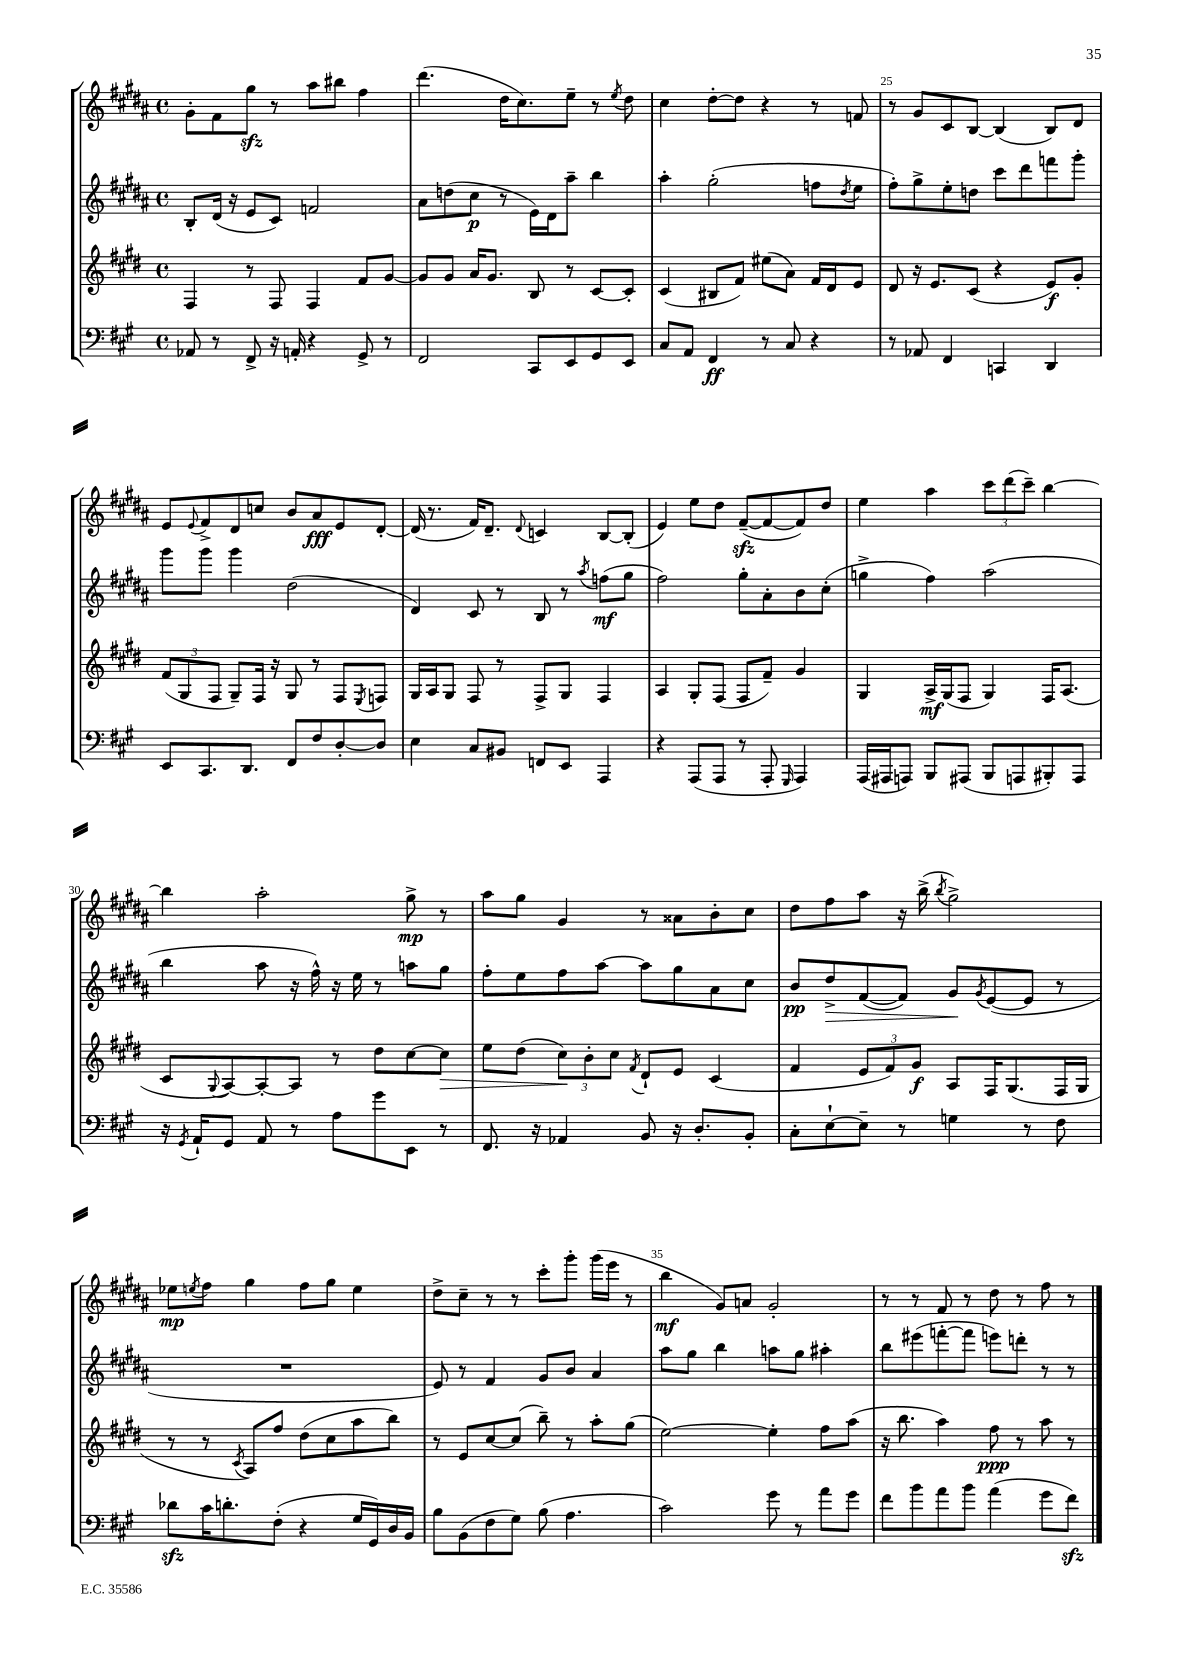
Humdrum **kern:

**kern	**dynam	**kern	**dynam	**kern	**dynam	**kern	**dynam
*part4	*part4	*part3	*part3	*part2	*part2	*part1	*part1
*staff4	*staff4	*staff3	*staff3	*staff2	*staff2	*staff1	*staff1
*clefF4	*	*clefG2	*	*clefG2	*	*clefG2	*
*k[f#c#g#]	*	*k[f#c#g#d#]	*	*k[f#c#g#d#a#]	*	*k[f#c#g#d#a#]	*
*M4/4	*	*M4/4	*	*M4/4	*	*M4/4	*
*met(c)	*	*met(c)	*	*met(c)	*	*met(c)	*
=22	=22	=22	=22	=22	=22	=22	=22
8AA-X/	.	4F#/	.	8B'/L	.	8g#'\L	.
8r	.	.	.	(16d#/Jk	.	8f#\	.
.	.	.	.	16r	.	.	.
8FF#^/	.	8r	.	8e/L	.	8gg#zz\J	.
16r	.	8F#/	.	8c#/J)	.	8r	.
16AAn'/	.	.	.	.	.	.	.
4r	.	4F#/	.	2fn/	.	8aa#\L	.
.	.	.	.	.	.	8bb#X\J	.
8GG#^/	.	8f#/L	.	.	.	4ff#\	.
8r	.	[8g#/J	.	.	.	.	.
=23	=23	=23	=23	=23	=23	=23	=23
2FF#/	.	8g#/L]	.	8a#\L	.	(4.ddd#\	.
.	.	8g#/J	.	(8ddn\	.	.	.
.	.	16a/KL	.	8cc#\J	p	.	.
.	.	8.g#/J	.	.	.	.	.
.	.	.	.	8r	.	16dd#\KL	.
.	.	.	.	.	.	8.cc#\)	.
8CC#/L	.	8B/	.	16e\LL)	.	.	.
.	.	.	.	16d#\J	.	.	.
8EE/	.	8r	.	8aa#~\J	.	8ee~\J	.
8GG#/	.	[8c#/L	.	4bb\	.	8r	.
.	.	.	.	.	.	8qee/	.
8EE/J	.	8c#'/J]	.	.	.	8dd#\	.
=24	=24	=24	=24	=24	=24	=24	=24
8C#/L	.	(4c#/	.	4aa#'\	.	4cc#\	.
8AA/J	.	.	.	.	.	.	.
4FF#/	ff	8B#X/L	.	(2gg#'\	.	[8dd#'\L	.
.	.	8f#/J)	.	.	.	8dd#\J]	.
8r	.	(8ee#X\L	.	.	.	4r	.
8C#/	.	8a\J)	.	.	.	.	.
4r	.	16f#/LL	.	8ffn\L	.	8r	.
.	.	16d#/J	.	.	.	.	.
.	.	.	.	8qdd#/	.	.	.
.	.	8e/J	.	8ee\J	.	8fn/	.
=25	=25	=25	=25	=25	=25	=25	=25
8r	.	8d#/	.	8ff#'\L)	.	8r	.
8AA-X/	.	16r	.	8gg#^\	.	8g#/L	.
.	.	8.e/L	.	.	.	.	.
4FF#/	.	.	.	8ee'\	.	8c#/	.
.	.	(8c#/J	.	8ddn\J	.	[8B/J	.
4CCn/	.	4r	.	8ccc#\L	.	(4B/]	.
.	.	.	.	8ddd#\	.	.	.
4DD/	.	8e/L)	f	8fffn\	.	8B/L)	.
.	.	8g#'/J	.	8ggg#'\J	.	8d#/J	.
!!LO:LB:g=z
=26	=26	=26	=26	=26	=26	=26	=26
8EE/L	.	(12f#/L	.	8ggg#\L	.	8e/L	.
.	.	12G#/	.	.	.	.	.
.	.	.	.	.	.	8qqe/	.
8.CC#/	.	.	.	8ggg#\J	.	8f#^/	.
.	.	12F#/J	.	.	.	.	.
.	.	8G#~/L)	.	4ggg#\	.	8d#/	.
8.DD/J	.	.	.	.	.	.	.
.	.	16F#/Jk	.	.	.	8ccn/J	.
.	.	16r	.	.	.	.	.
8FF#/L	.	8G#/	.	(2dd#\	.	8b/L	.
8F#/	.	8r	.	.	.	8a#/	fff
[8D'/	.	8F#/L	.	.	.	8e/	.
.	.	8qE/	.	.	.	.	.
8D/J]	.	8Fn/J	.	.	.	[8d#'/J	.
=27	=27	=27	=27	=27	=27	=27	=27
4E\	.	16G#/LL	.	4d#/)	.	(16d#/]	.
.	.	16A/J	.	.	.	8.r	.
.	.	8G#/J	.	.	.	.	.
8C#/L	.	8F#/	.	8c#/	.	16f#/KL)	.
.	.	.	.	.	.	8.d#~/J	.
8BB#X/J	.	8r	.	8r	.	.	.
.	.	.	.	.	.	8qqd#/	.
8FFn/L	.	8F#^/L	.	8B/	.	4cn/	.
8EE/J	.	8G#/J	.	8r	.	.	.
.	.	.	.	8qaa#/	.	.	.
4AAA/	.	4F#/	.	(8ffn\L	mf	[8B/L	.
.	.	.	.	8gg#\J	.	(8B'/J]	.
=28	=28	=28	=28	=28	=28	=28	=28
4r	.	4A/	.	2ff#\)	.	4e/)	.
(8AAA/L	.	8G#'/L	.	.	.	8ee\L	.
8AAA/J	.	(8F#/J	.	.	.	8dd#\J	.
8r	.	8F#/L	.	8gg#'\L	.	([8f#zz~/L	.
8AAA'/	.	8f#~/J)	.	8a#'\	.	8f#/_	.
16qqGGG#/	.	.	.	.	.	.	.
4AAA/)	.	4g#/	.	8b\	.	8f#/])	.
.	.	.	.	(8cc#'\J	.	8dd#/J	.
=29	=29	=29	=29	=29	=29	=29	=29
(16AAA/LL	.	4G#/	.	4ggn^\	.	4ee\	.
16AAA#X/J	.	.	.	.	.	.	.
8AAAn/J)	.	.	.	.	.	.	.
8BBB/L	.	16A^/LL	mf	4ff#\)	.	4aa#\	.
.	.	(16G#/J	.	.	.	.	.
(8AAA#X/J	.	8F#/J	.	.	.	.	.
8BBB/L	.	4G#/)	.	(2aa#\	.	12ccc#\L	.
.	.	.	.	.	.	(12ddd#\	.
8AAAn/	.	.	.	.	.	.	.
.	.	.	.	.	.	12ccc#~\J)	.
8BBB#X'/)	.	16F#/KL	.	.	.	[4bb\	.
.	.	(8.A/J	.	.	.	.	.
8AAA/J	.	.	.	.	.	.	.
!!LO:LB:g=z
=30	=30	=30	=30	=30	=30	=30	=30
16r	.	8c#/L	.	4bb\	.	4bb\]	.
8qGG#/	.	.	.	.	.	.	.
16AA`/KL	.	.	.	.	.	.	.
.	.	8qqG#/	.	.	.	.	.
8GG#/J	.	[8A/)	.	.	.	.	.
8AA/	.	8A'/_	.	8aa#\	.	2aa#'\	.
8r	.	8A/J]	.	16r	.	.	.
.	.	.	.	16ff#^^\)	.	.	.
8A\L	.	8r	.	16r	.	.	.
.	.	.	.	16ee\	.	.	.
8g#\	.	8dd#\L	.	8r	.	.	.
8EE\J	.	[8cc#\	.	8aan\L	.	8gg#^\	mp
!	!	!	!LO:HP:b	!	!	!	!
8r	.	8cc#\J]	>	8gg#\J	.	8r	.
=31	=31	=31	=31	=31	=31	=31	=31
8.FF#/	.	8ee\L	.	8ff#'\L	.	8aa#\L	.
.	.	(8dd#\J	.	8ee\	.	8gg#\J	.
16r	.	.	.	.	.	.	.
4AA-X/	.	12cc#\L)	.	8ff#\	.	4g#/	.
.	.	12b'\	]	.	.	.	.
.	.	.	.	[8aa#\J	.	.	.
.	.	12cc#\J	.	.	.	.	.
.	.	8qf#/	.	.	.	.	.
8BB/	.	8d#`/L	.	8aa#\L]	.	8r	.
16r	.	8e/J	.	8gg#\	.	8a##X\L	.
8.D'/L	.	.	.	.	.	.	.
.	.	(4c#/	.	8a#\	.	8b'\	.
8BB'/J	.	.	.	8cc#\J	.	8cc#\J	.
=32	=32	=32	=32	=32	=32	=32	=32
8C#'\L	.	4f#/	.	8b/L	pp	8dd#\L	.
!	!	!	!	!	!LO:HP:b	!	!
[8E`\	.	.	.	8dd#^/	>	8ff#\	.
8E~\J]	.	12e/L	.	([8f#/	.	8aa#\J	.
.	.	12f#/)	.	.	.	.	.
8r	.	.	.	8f#/J])	.	16r	.
.	.	12g#/J	f	.	.	.	.
.	.	.	.	.	.	(16bb^\	.
.	.	.	.	.	.	8qbb/	.
4Gn\	.	8A/L	.	8g#/L	.	2gg#^\)	.
.	.	.	.	8qg#/	.	.	.
.	.	16F#/K	.	([8e/	]	.	.
.	.	(8.G#/	.	.	.	.	.
8r	.	.	.	8e/J]	.	.	.
8F#\	.	16F#/L	.	8r	.	.	.
.	.	16G#/JJ	.	.	.	.	.
!!LO:LB:g=z
=33	=33	=33	=33	=33	=33	=33	=33
8d-Xzz\L	.	8r	.	1r	.	8ee-X\L	mp
.	.	.	.	.	.	8qeen/	.
16c#\K	.	8r	.	.	.	8ff#\J	.
8.dn'\	.	.	.	.	.	.	.
.	.	8qc#/	.	.	.	.	.
.	.	8A/L)	.	.	.	4gg#\	.
(8F#'\J	.	8ff#/J	.	.	.	.	.
4r	.	(8dd#\L	.	.	.	8ff#\L	.
.	.	8cc#\	.	.	.	8gg#\J	.
16G#/LL	.	8aa\	.	.	.	4ee\	.
16GG#/)	.	.	.	.	.	.	.
16D/	.	8bb\J)	.	.	.	.	.
16BB/JJ	.	.	.	.	.	.	.
=34	=34	=34	=34	=34	=34	=34	=34
8B\L	.	8r	.	8e/)	.	8dd#^\L	.
(8BB\	.	8e/L	.	8r	.	8cc#~\J	.
8F#\	.	[8cc#/	.	4f#/	.	8r	.
8G#\J)	.	(8cc#/J]	.	.	.	8r	.
(8B\	.	8bb~\)	.	8g#/L	.	8ccc#'\L	.
4.A\	.	8r	.	8b/J	.	8ggg#'\J	.
.	.	8aa'\L	.	4a#/	.	(16ggg#\LL	.
.	.	.	.	.	.	16eee\JJ	.
.	.	(8gg#\J	.	.	.	8r	.
=35	=35	=35	=35	=35	=35	=35	=35
2c#\)	.	[2ee\)	.	8aa#\L	.	4bb\	mf
.	.	.	.	8gg#\J	.	.	.
.	.	.	.	4bb\	.	8g#/L)	.
.	.	.	.	.	.	8an/J	.
8g#\	.	4ee'\]	.	8aan\L	.	2g#'/	.
8r	.	.	.	8gg#\J	.	.	.
8a\L	.	8ff#\L	.	4aa#X'\	.	.	.
8g#\J	.	(8aa\J	.	.	.	.	.
=36	=36	=36	=36	=36	=36	=36	=36
8f#\L	.	16r	.	8bb\L	.	8r	.
.	.	8.bb\	.	.	.	.	.
8b\	.	.	.	(8eee#X\	.	8r	.
8a\	.	4aa\)	.	[8fffn'\	.	8f#/	.
8b\J	.	.	.	8fff\J]	.	8r	.
(4a\	.	8ff#\	ppp	8eeen\L)	.	8dd#\	.
.	.	8r	.	8dddn'\J	.	8r	.
8g#\L	.	8aa\	.	8r	.	8ff#\	.
8f#zz\J)	.	8r	.	8r	.	8r	.
==	==	==	==	==	==	==	==
*-	*-	*-	*-	*-	*-	*-	*-
